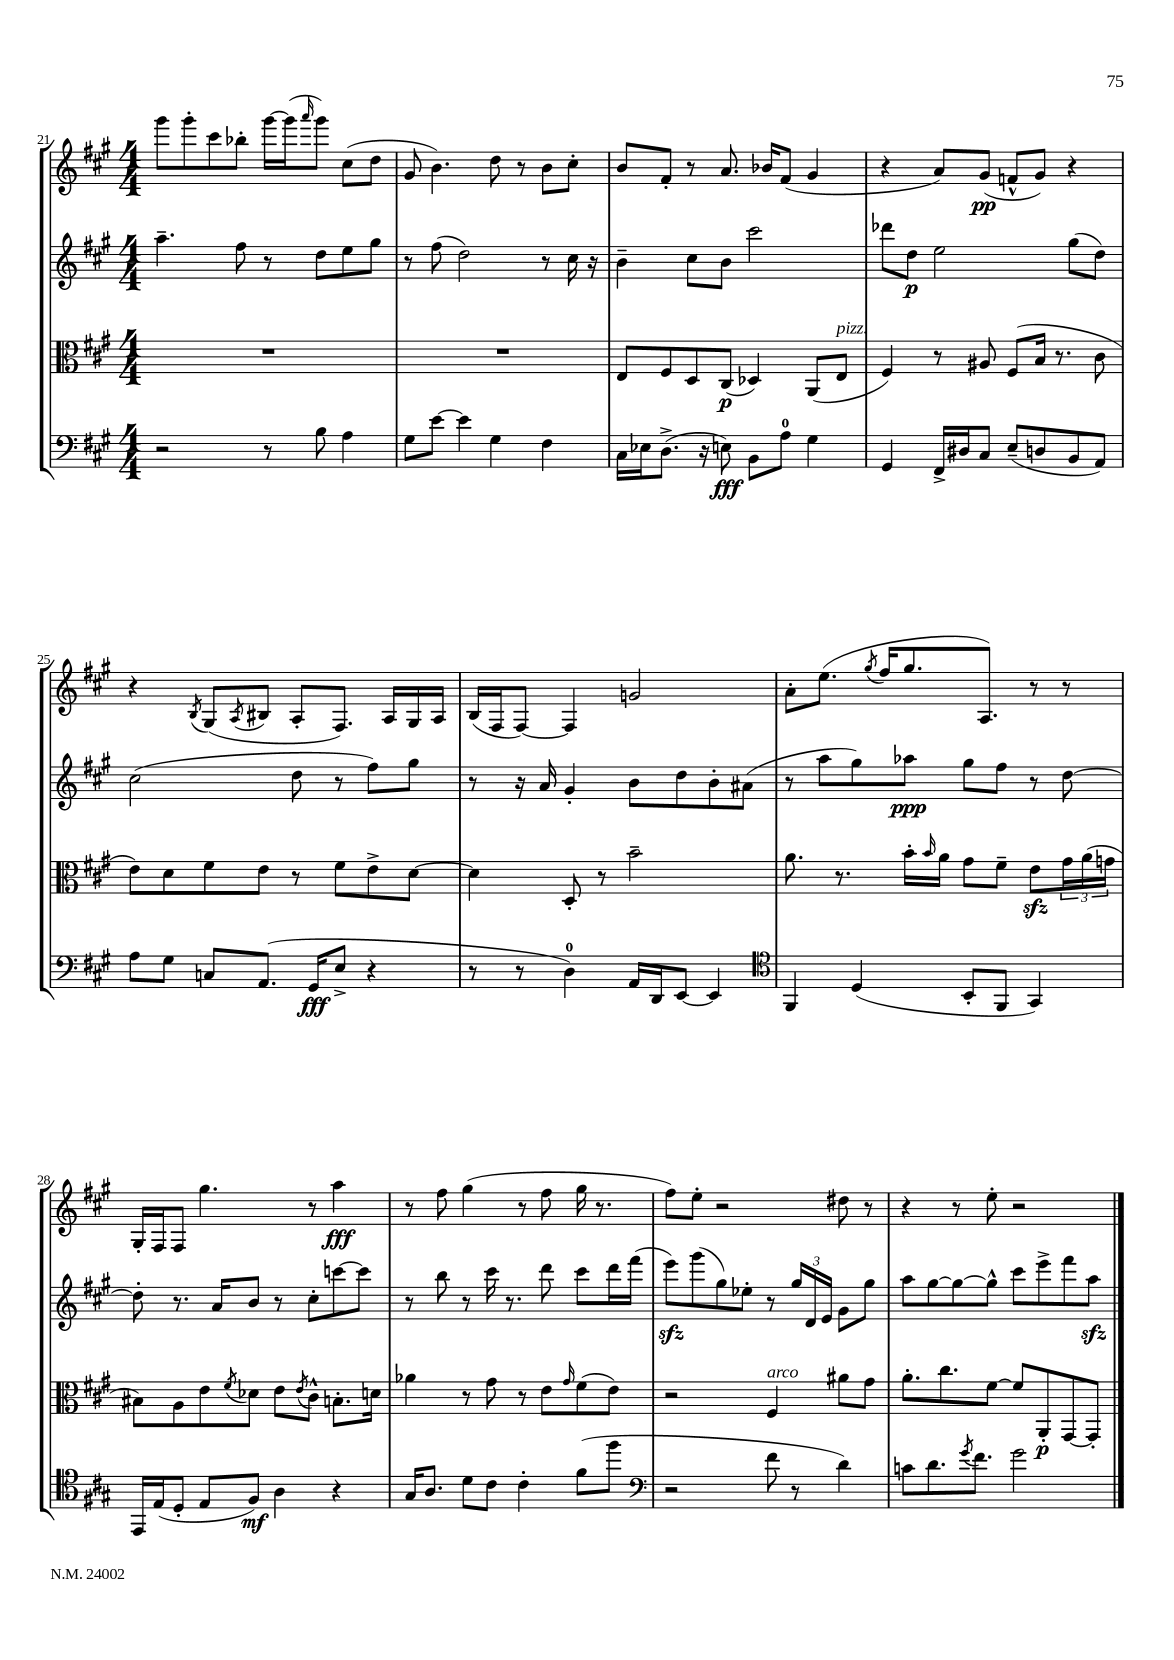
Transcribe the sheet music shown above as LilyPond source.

<<
\new StaffGroup <<
\new Staff = "s0" {
    \clef treble \key a \major \numericTimeSignature \time 4/4
    gis'''8 gis'''8-. cis'''8 bes''8-. gis'''16~ gis'''16( \grace { a'''16 } gis'''8) cis''8( d''8 |
    gis'8 b'4.) d''8 r8 b'8 cis''8-. |
    b'8 fis'8-. r8 a'8. bes'16 fis'8( gis'4 |
    r4 a'8) gis'8\pp( f'8-^ gis'8) r4 |
    r4 \acciaccatura { b8 } gis8( \acciaccatura { a8 } bis8 a8-. fis8.) a16 gis16 a16 |
    b16( fis16 fis8~) fis4 g'2 |
    a'8-. e''8.( \acciaccatura { gis''8 } fis''16 gis''8. a8.) r8 r8 |
    gis16-. fis16 fis8 gis''4. r8 a''4\fff |
    r8 fis''8 gis''4( r8 fis''8 gis''16 r8. |
    fis''8) e''8-. r2 dis''8 r8 |
    r4 r8 e''8-. r2 \bar "|." |
}
\new Staff = "s1" {
    \clef treble \key a \major \numericTimeSignature \time 4/4
    a''4.-- fis''8 r8 d''8 e''8 gis''8 |
    r8 fis''8( d''2) r8 cis''16 r16 |
    b'4-- cis''8 b'8 cis'''2 |
    des'''8 d''8\p e''2 gis''8( d''8) |
    cis''2( d''8 r8 fis''8) gis''8 |
    r8 r16 a'16 gis'4-. b'8 d''8 b'8-. ais'8( |
    r8 a''8 gis''8) aes''8\ppp gis''8 fis''8 r8 d''8~ |
    d''8-. r8. a'16 b'8 r8 cis''8-. c'''8~ c'''8 |
    r8 b''8 r8 cis'''16 r8. d'''8 cis'''8 d'''16 fis'''16( |
    e'''8\sfz) gis'''8( gis''8) ees''8-. r8 \tuplet 3/2 { gis''16 d'16 e'16 } gis'8 gis''8 |
    a''8 gis''8~ gis''8~ gis''8-^ cis'''8 e'''8-> fis'''8 a''8\sfz \bar "|." |
}
\new Staff = "s2" {
    \clef alto \key a \major \numericTimeSignature \time 4/4
    R1 |
    R1 |
    e8 fis8 d8 cis8\p( des4) a,8( e8^\markup { \italic "pizz." } |
    fis4) r8 ais8 fis8( b16 r8. cis'8 |
    e'8) d'8 fis'8 e'8 r8 fis'8 e'8-> d'8~ |
    d'4 d8-. r8 b'2-- |
    a'8. r8. b'16-. \grace { b'16 } a'16 gis'8 fis'8-- e'8\sfz \tuplet 3/2 { gis'16 a'16( g'16 } |
    bis8) a8 e'8 \acciaccatura { fis'8 } des'8 e'8 \acciaccatura { e'8 } cis'8-^ b8.-. d'16 |
    aes'4 r8 gis'8 r8 e'8 \grace { gis'16 } fis'8( e'8) |
    r2 fis4^\markup { \italic "arco" } ais'8 gis'8 |
    a'8.-. cis''8. fis'8~ fis'8 a,8-.\p gis,8~ gis,8-. \bar "|." |
}
\new Staff = "s3" {
    \clef bass \key a \major \numericTimeSignature \time 4/4
    r2 r8 b8 a4 |
    gis8 e'8~ e'4 gis4 fis4 |
    cis16 ees16 d8.->( r16 e8\fff) b,8 a8-0 gis4 |
    gis,4 fis,16-> dis16 cis8 e8--( d8 b,8 a,8) |
    a8 gis8 c8 a,8.( gis,16\fff e8-> r4 |
    r8 r8 d4-0) a,16 d,16 e,8~ e,4 |
    \clef tenor fis,4 d4( b,8-. fis,8 gis,4) |
    e,16 e16( d8-. e8 fis8\mf) a4 r4 |
    gis16 a8. d'8 cis'8 cis'4-. fis'8( fis''8 |
    \clef bass r2 fis'8 r8 d'4) |
    c'8 d'8. \acciaccatura { gis'8 } fis'8. gis'2 \bar "|." |
}
>>
>>
\layout { \context { \Score currentBarNumber = #21 } }
